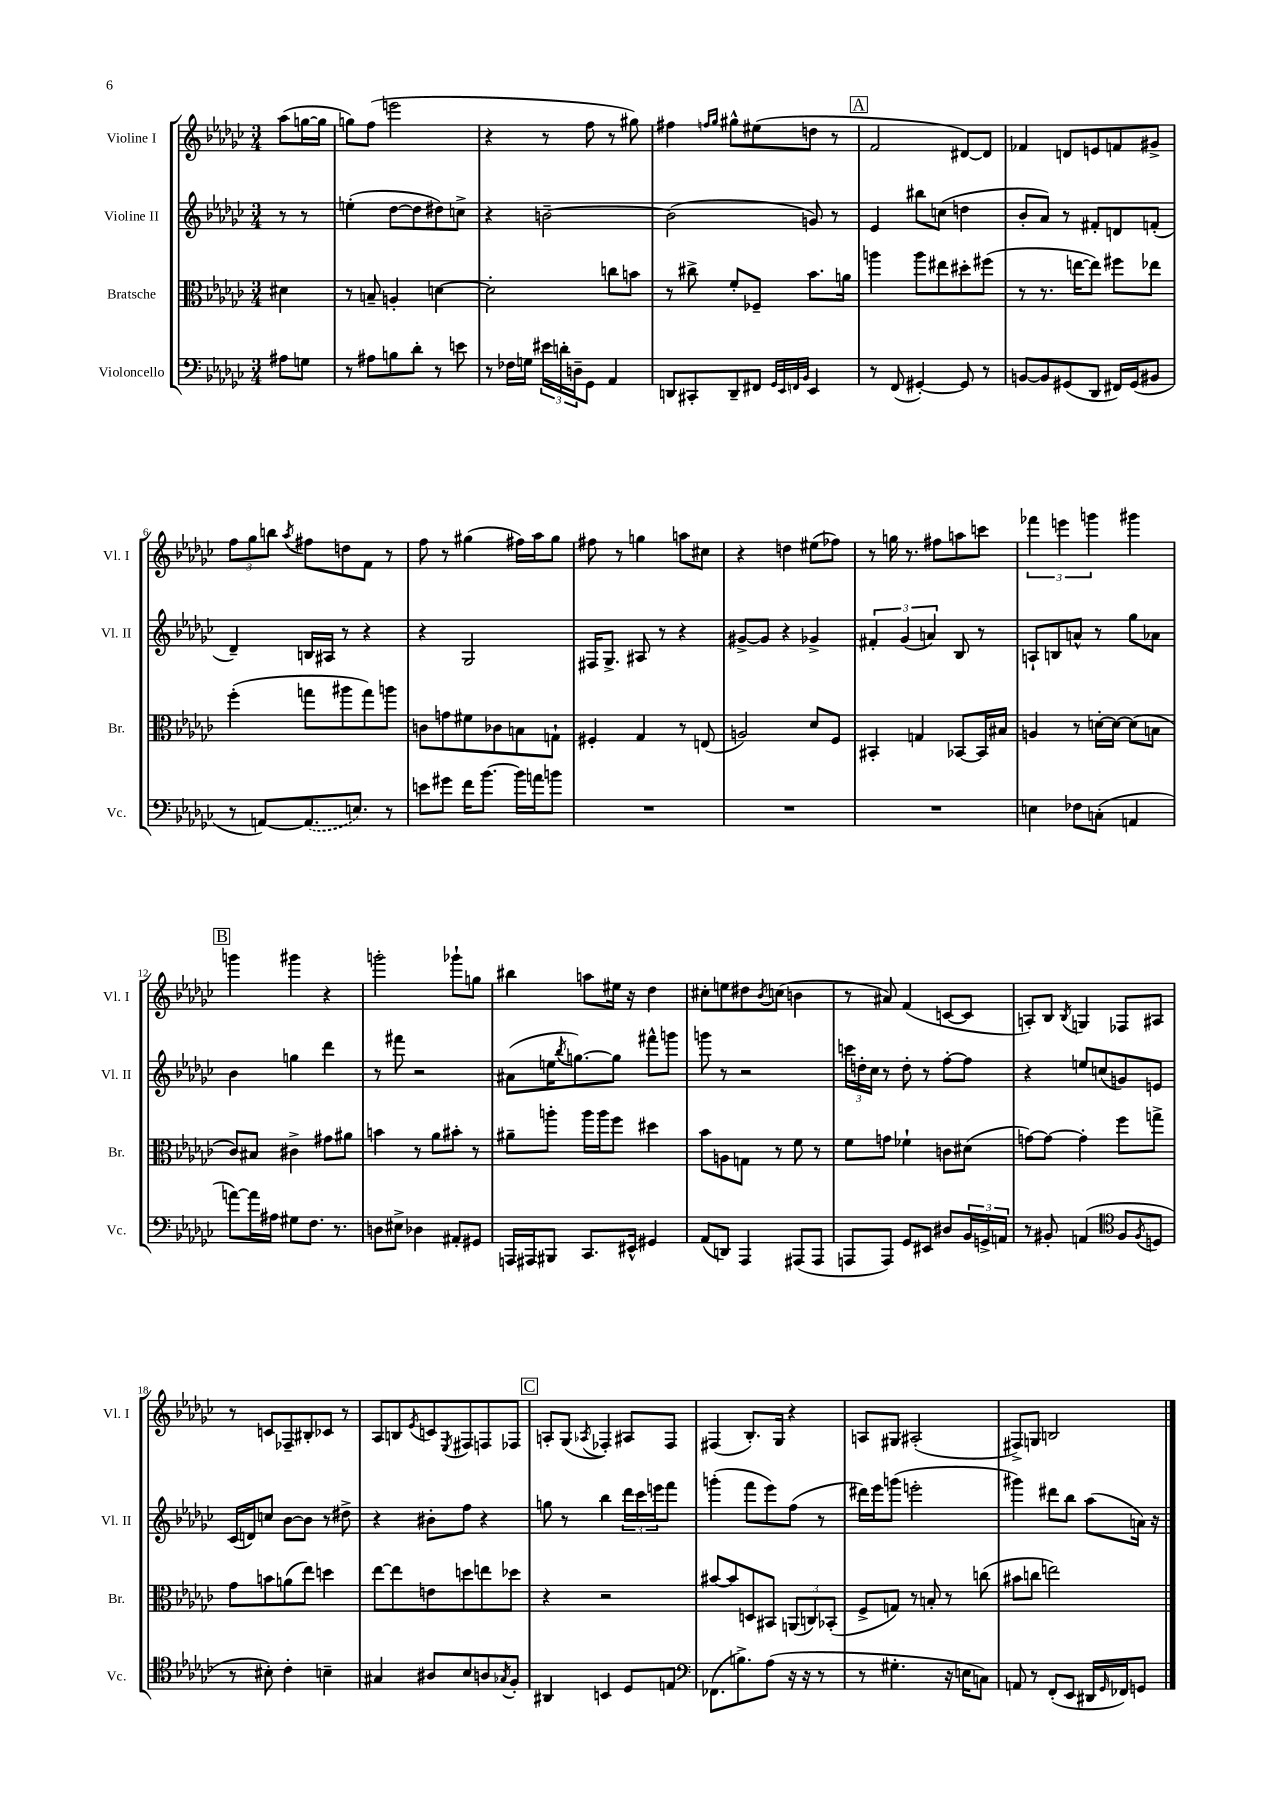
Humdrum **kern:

**kern	**kern	**kern	**kern
*staff4	*staff3	*staff2	*staff1
*clefF4	*clefC3	*clefG2	*clefG2
*k[b-e-a-d-g-c-]	*k[b-e-a-d-g-c-]	*k[b-e-a-d-g-c-]	*k[b-e-a-d-g-c-]
*M3/4	*M3/4	*M3/4	*M3/4
8A#	4d#	8r	(8aa-
8G	.	8r	[16gg
.	.	.	16gg]
=	=	=	=
8r	8r	(4ee'	8gg)
8A#	8B~	.	(8ff
8B	4A'	[8dd-	2eee
8d-'	.	8dd-]	.
8r	[4d	8dd#)	.
8e	.	8cc^	.
=	=	=	=
8r	2d']	4r	4r
16F-	.	.	.
16G	.	.	.
24e#	.	[2b~	8r
24d'	.	.	.
24D~	.	.	.
8GG-	.	.	8ff
4AA-	8cc	.	8r
.	8b	.	8gg#)
=	=	=	=
8DD	8r	(2b]	4ff#
8CC#'	8cc#^	.	.
.	.	.	16qqff
.	.	.	16qqgg-
8DD~	8f'	.	8gg#^^
8FF#	8F-~	.	(8ee#
32qqGG-	.	.	.
32qqEE-	.	.	.
32qqFF	.	.	.
32qqBB-	.	.	.
4EE-	8.b-	8g)	8dd
.	.	8r	8r
.	16a	.	.
=	=	=	=
8r	4aa	4e-	2f
(8FF	.	.	.
[4GG#')	8aa	8bb#	.
.	8ee#	(8cc	.
8GG#]	8dd#'	4dd	[8d#)
8r	(8ff#	.	8d#]
=	=	=	=
[8BB	8r	8b-'	4f-
8BB]	8.r	8a-)	.
(8GG#	.	8r	8d
.	[16ee	.	.
8DD-	8ee])	8f#'	8e
16FF#)	8ff#	8d	8f
(16GG#	.	.	.
8BB#	8ee-	(8f'	8g#^
=	=	=	=
8r	(4ff'	4d-~)	12ff
.	.	.	12gg-
[8AA)	.	.	.
.	.	.	12bb
.	.	.	8qaa-
(8.AA]	8gg	16B	8ff#
.	.	16A#	.
.	8aa#	8r	8dd
8.E)	.	.	.
.	8gg)	4r	8f
8r	8aa	.	8r
=	=	=	=
8e	8c	4r	8ff
8g#	8g	.	8r
16f	8f#	2G-	(4gg#
[8.b-	.	.	.
.	8c-	.	.
16b-]	8B	.	16ff#)
16a	.	.	16aa-
8b	8G`	.	8gg#
=	=	=	=
2.r	4F#'	16F#	8ff#
.	.	8.G-^	.
.	.	.	8r
.	4G-	8A#	4gg
.	.	8r	.
.	8r	4r	8aa
.	(8E	.	8cc#
=	=	=	=
2.r	2A)	[8g#^	4r
.	.	8g#]	.
.	.	4r	4dd
.	8d-	4g-^	(8ee#
.	8F	.	8ff-)
=	=	=	=
2.r	4BB#'	6f#'	8r
.	.	.	16gg
.	.	(6g-	.
.	.	.	8.r
.	4G	.	.
.	.	6a)	.
.	.	.	8ff#
.	[8BB-	8B-	8aa
.	16BB-]	8r	8ccc
.	16B#	.	.
=	=	=	=
4E	4A	8A`	6fff-
.	.	8B	.
.	.	.	6eee
8F-	8r	8a^^	.
.	.	.	6ggg
(8C'	[16d'	8r	.
.	16d_	.	.
4AA	(8d]	8gg-	4ggg#
.	8B	8a-	.
=	=	=	=
[8a)	8c-)	4b-	4ggg
16a]	8B#	.	.
16A#	.	.	.
8G#	4c#^	4gg	4ggg#
8.F	.	.	.
.	8g#	4ddd-	4r
8.r	.	.	.
.	8a#	.	.
=	=	=	=
8D	4b	8r	2ggg'
8E#^	.	8fff#	.
4D-	8r	2r	.
.	8a-	.	.
8AA#'	8b#'	.	8ggg-`
8GG#	8r	.	8gg
=	=	=	=
16AAA	8a#~	(8a#	4bb#
16AAA#	.	.	.
8BBB#	8aa'	16ee	.
.	.	8qbb-	.
.	.	[8.gg)	.
8.CC-	16aa	.	8aa
.	16aa	.	.
.	8ff	8gg]	16ee#
16EE#^^	.	.	16r
4GG#	4dd#	8fff#^^	4dd-
.	.	8ggg	.
=	=	=	=
(8AA-	8b-	8ggg	8cc#'
8DD)	8A	8r	8ee
4AAA-	8G	2r	8dd#
.	.	.	8qb-
.	8r	.	(8cc
(8AAA#	8f	.	4b
8AAA#	8r	.	.
=	=	=	=
8AAA	8f	24ccc	8r
.	.	24dd'	.
.	.	24cc-	.
8AAA)	8g	8r	8a#)
8GG-	4f-`	8dd'	(4f
8EE#	.	8r	.
8D#	8c	[8ff'	[8c
24BB-	(8d#	8ff]	8c]
24GG^	.	.	.
24AA	.	.	.
=	=	=	=
8r	[8g)	4r	8A')
8BB#'	8g_	.	8B-
.	.	.	8qB-
(4AA	4g']	8ee	4G
.	.	(8cc	.
*clefC4	*	*	*
8F	8ff	8g)	8F-
8qF	.	.	.
8D	8gg^	8e	8A#
=	=	=	=
8r	8g-	(16c-	8r
.	.	16d)	.
8B#')	8b	8cc	8c
4c-'	(8a	[8b-	8F-~
.	8ee-)	8b-]	8B#'
4B~	4dd	8r	8c-
.	.	8dd#^	8r
=	=	=	=
4G#	[8ee-	4r	8A-
.	8ee-]	.	8B
.	.	.	8qe-
8A#	8e	8b#'	8c
.	.	.	8qE-
8B-	8dd	8ff	8F#
8A	8ee	4r	8F
8qG-	.	.	.
8F'	8dd-	.	8F-
=	=	=	=
4AA#	4r	8gg	8A'
.	.	8r	(8G-
.	.	.	8qA-
4BB	2r	4bb-	4F-')
8D-	.	24ddd-	8A#
.	.	24ccc-	.
.	.	24eee	.
8E	.	8fff	8F-
=	=	=	=
*clefF4	*	*	*
(8.FF-	[8b#	(4ggg'	(4F#
.	8b#]	.	.
8.B^)	.	.	.
.	8D	8fff	8.B-')
(8A-	8BB#	8eee-)	.
.	.	.	16G-
16r	(12AA	(8ff	4r
16r	.	.	.
.	12C)	.	.
8r	.	8r	.
.	(12BB-'	.	.
=	=	=	=
8r	8F^	16ddd#)	8A
.	.	16eee-	.
4.G#'	8G)	(8ggg	8G#
.	8r	2eee'	(2A#'
.	8B'	.	.
16r	8r	.	.
16E	.	.	.
8C)	(8cc	.	.
=	=	=	=
8AA	8b#	4ggg#)	8F#^)
8r	8cc	.	8G
(8FF'	2ee)	8ddd#	2B
8EE-	.	8bb-	.
16DD#	.	(8aa-	.
16qqGG-	.	.	.
16FF-)	.	.	.
8GG	.	16a)	.
.	.	16r	.
==	==	==	==
*-	*-	*-	*-
